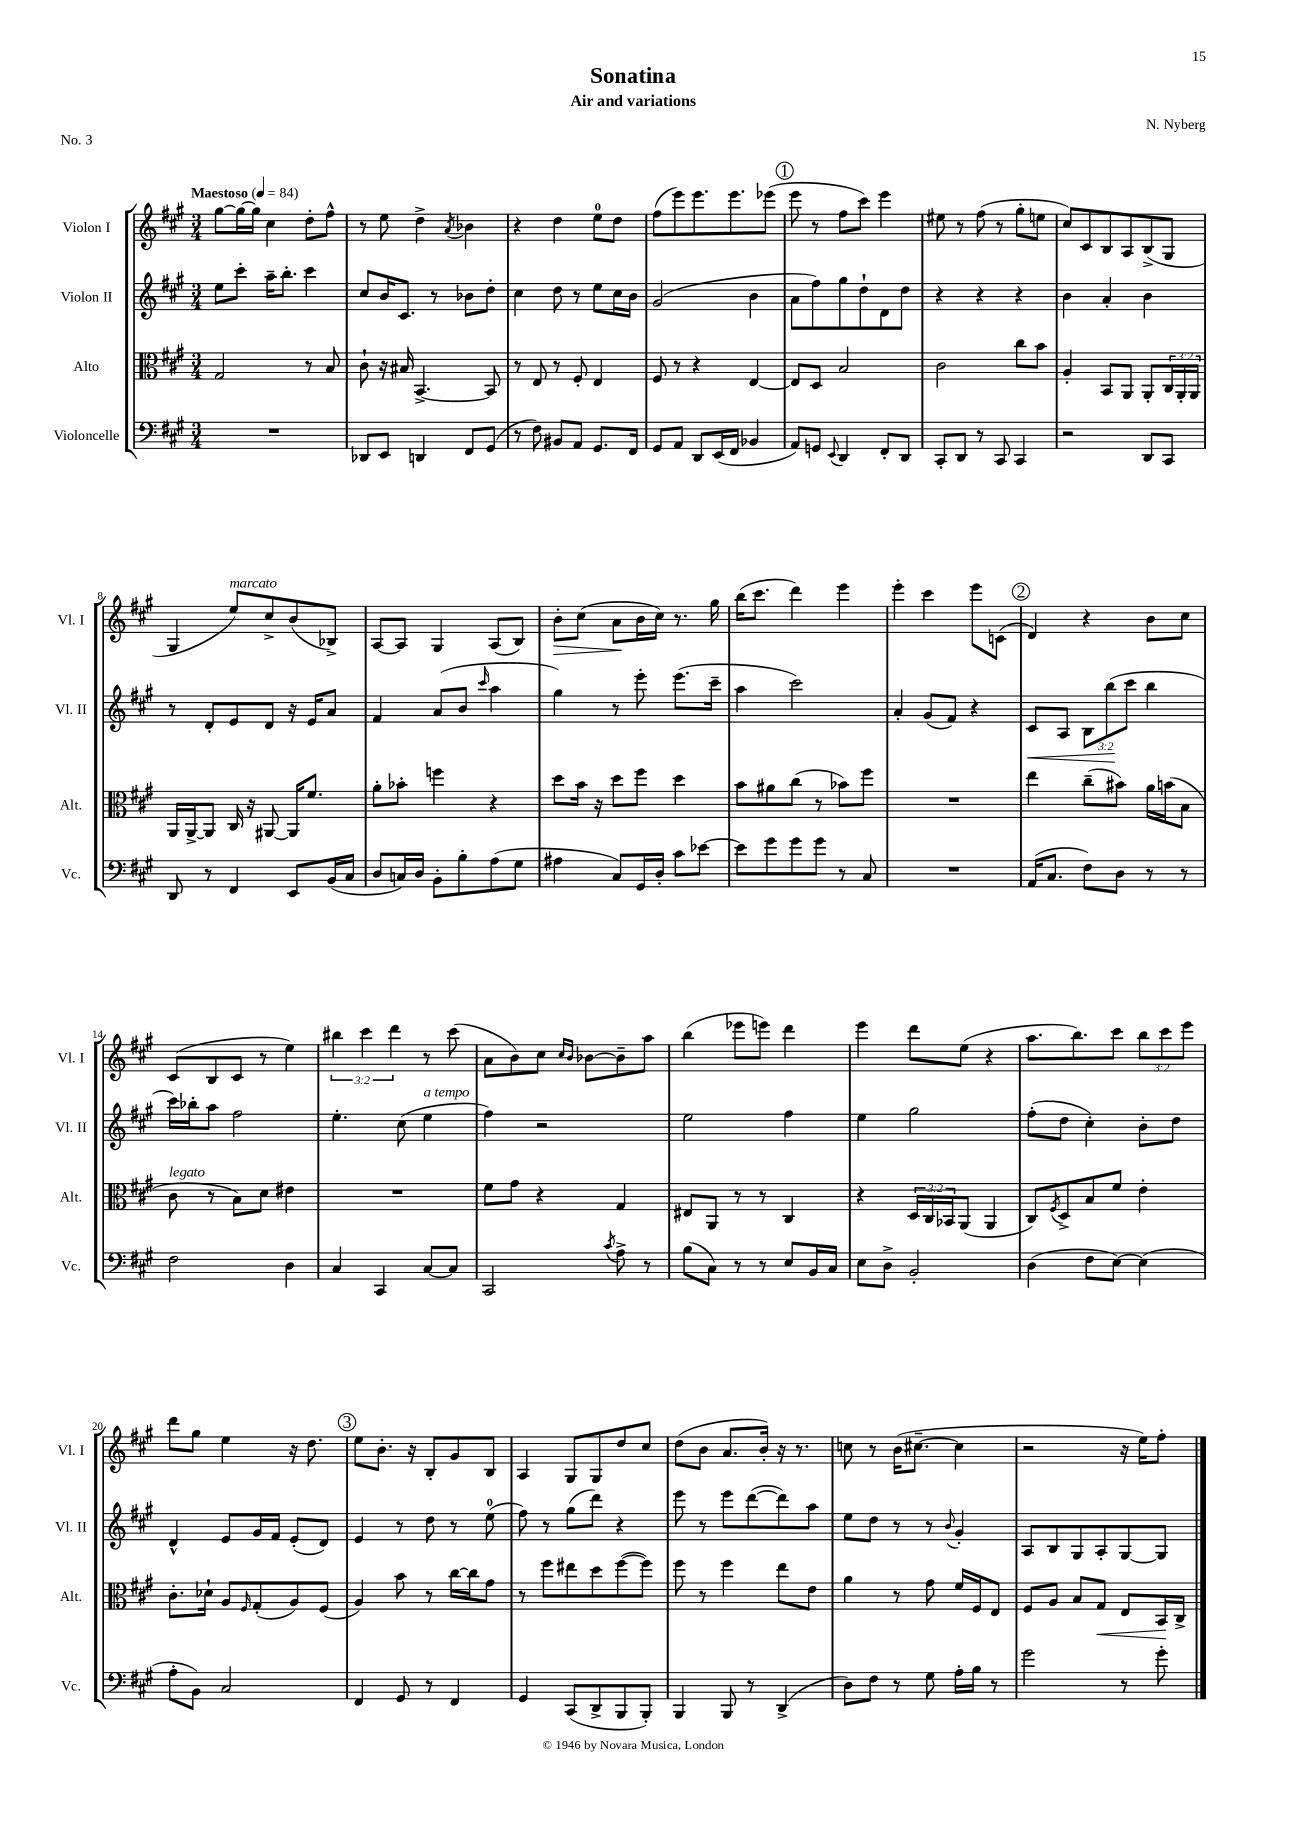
\header { title = "Sonatina" composer = "N. Nyberg" subtitle = "Air and variations" piece = "No. 3" }
<<
\new StaffGroup <<
\new Staff = "s0" \with { instrumentName = "Violon I" shortInstrumentName = "Vl. I" } {
    \clef treble \key a \major \numericTimeSignature \time 3/4 \override Staff.TupletNumber.text = #tuplet-number::calc-fraction-text \tempo "Maestoso" 4 = 84
    gis''8~ gis''16~ gis''16 cis''4 d''8-. fis''8-^ |
    r8 e''8 d''4-> \acciaccatura { a'8 } bes'4 |
    r4 d''4 e''8-0 d''8 |
    fis''8( e'''8) e'''8. e'''8. ees'''8( |
    \mark \markup { \circle "1" } e'''8 r8 fis''8 cis'''8) e'''4 |
    eis''8 r8 fis''8( r8 gis''8-. e''8 |
    cis''8) cis'8 b8 a8 b8->( gis8 |
    gis4 e''8^\markup { \italic "marcato" }) cis''8-> b'8( bes8->) |
    a8~ a8 gis4 a8( b8) |
    b'8-.\> cis''8( a'8\! b'16 cis''16) r8. gis''16 |
    b''16( cis'''8. d'''4) e'''4 |
    e'''4-. cis'''4 e'''8 c'8( |
    \mark \markup { \circle "2" } d'4) r4 b'8 cis''8 |
    cis'8( b8 cis'8 r8 e''4) |
    \tuplet 3/2 { bis''4 cis'''4 d'''4 } r8 cis'''8( |
    a'8 b'8) cis''8 \grace { cis''16 b'16 } bes'8~ bes'8-- a''8 |
    b''4( ees'''8 e'''8) d'''4 |
    e'''4 d'''8 e''8( r4 |
    a''8. b''8.) cis'''8 \tuplet 3/2 { b''8 cis'''8 e'''8 } |
    d'''8 gis''8 e''4 r16 d''8. |
    \mark \markup { \circle "3" } e''8 b'8.-. r16 b8-. gis'8 b8 |
    a4 gis8 gis8 d''8 cis''8 |
    d''8( b'8 a'8. b'16-.) r16 r8. |
    c''8 r8 b'16( cis''8.~-- cis''4 |
    r2 r16 e''16) fis''8-. \bar "|." |
}
\new Staff = "s1" \with { instrumentName = "Violon II" shortInstrumentName = "Vl. II" } {
    \clef treble \key a \major \numericTimeSignature \time 3/4 \override Staff.TupletNumber.text = #tuplet-number::calc-fraction-text
    e''8 cis'''8-. a''16-- b''8.-. cis'''4 |
    cis''8 b'16 cis'8. r8 bes'8 d''8-. |
    cis''4 d''8 r8 e''8 cis''16 b'16 |
    gis'2( b'4 |
    \mark \markup { \circle "1" } a'8 fis''8) gis''8 d''8-! d'8 d''8 |
    r4 r4 r4 |
    b'4 a'4-. b'4 |
    r8 d'8-. e'8 d'8 r16 e'16 a'8 |
    fis'4 a'8( b'8 \grace { cis'''16 } a''4 |
    gis''4) r8 e'''8-. e'''8.( cis'''16-- |
    a''4 cis'''2) |
    a'4-. gis'8( fis'8) r4 |
    \mark \markup { \circle "2" } cis'8\< a8 \tuplet 3/2 { b8 b''8\!( cis'''8 } b''4 |
    cis'''16) bes''16-. a''8 fis''2 |
    e''4.-. cis''8( e''4^\markup { \italic "a tempo" } |
    fis''4) r2 |
    e''2 fis''4 |
    e''4 gis''2 |
    fis''8-.( d''8 cis''4-.) b'8-. d''8 |
    d'4-^ e'8 gis'16 fis'16 e'8-.( d'8) |
    \mark \markup { \circle "3" } e'4 r8 d''8 r8 e''8-0( |
    fis''8) r8 gis''8( d'''8) r4 |
    e'''8 r8 e'''8 d'''8~( d'''8) a''8 |
    e''8 d''8 r8 r8 \appoggiatura { b'8 } gis'4-. |
    a8 b8 gis8 a8-. gis8~ gis8 \bar "|." |
}
\new Staff = "s2" \with { instrumentName = "Alto" shortInstrumentName = "Alt." } {
    \clef alto \key a \major \numericTimeSignature \time 3/4 \override Staff.TupletNumber.text = #tuplet-number::calc-fraction-text
    gis2 r8 b8 |
    cis'8-! r16 bis16 b,4.~-> b,8 |
    r8 e8 r8 fis8-. e4 |
    fis8 r8 r4 e4~ |
    \mark \markup { \circle "1" } e8 d8 b2 |
    cis'2 cis''8 b'8 |
    a4-. b,8 a,8 a,8-. \tuplet 3/2 { cis16 a,16-. a,16 } |
    a,16 a,16~-> a,8 cis16 r16 ais,8~ ais,16 fis'8. |
    a'8-. bes'8-. f''4 r4 |
    d''8 b'16 r16 d''8 fis''8 d''4 |
    b'8 ais'8 cis''8( r8 bes'8) fis''8 |
    R2. |
    \mark \markup { \circle "2" } e''4 cis''8--( bis'8) a'16 b'16( b8 |
    cis'8^\markup { \italic "legato" } r8 b8) d'8 eis'4 |
    R2. |
    fis'8 gis'8 r4 gis4 |
    eis8 a,8 r8 r8 cis4 |
    r4 \tuplet 3/2 { d16 cis16 bes,16 } a,8( a,4 |
    cis8) \acciaccatura { fis8 } d8-> b8 fis'8 e'4-. |
    cis'8.-. des'16-! a8 \grace { fis16 } gis8-.( a8) fis8( |
    \mark \markup { \circle "3" } a4) b'8 r8 cis''16~ cis''16 gis'8 |
    r8 fis''8 eis''8 d''8 fis''8~( fis''8) |
    fis''8 r8 fis''4 e''8 e'8 |
    a'4 r8 gis'8 fis'16 fis16 e8 |
    fis8 a8 b8 gis8\< e8 b,16\! cis16-> \bar "|." |
}
\new Staff = "s3" \with { instrumentName = "Violoncelle" shortInstrumentName = "Vc." } {
    \clef bass \key a \major \numericTimeSignature \time 3/4
    R2. |
    des,8 e,8 d,4 fis,8 gis,8( |
    r8 fis8) bis,8 a,8 gis,8. fis,16 |
    gis,8 a,8 d,8 e,16( fis,16 bes,4 |
    \mark \markup { \circle "1" } a,8) g,8 \appoggiatura { e,8 } d,4 fis,8-. d,8 |
    cis,8-. d,8 r8 cis,8 cis,4 |
    r2 d,8 cis,8 |
    d,8 r8 fis,4 e,8 b,16( cis16 |
    d8 c16) d16 b,8-. b8-. a8( gis8 |
    ais4 cis8) gis,16 d16-. cis'8 ees'8~ |
    ees'8 gis'8 gis'8 gis'8 r8 cis8 |
    R2. |
    \mark \markup { \circle "2" } a,16( cis8. fis8) d8 r8 r8 |
    fis2 d4 |
    cis4 cis,4 cis8~ cis8 |
    cis,2 \acciaccatura { cis'8 } a8-> r8 |
    b8( cis8) r8 r8 e8 b,16 cis16 |
    e8 d8-> b,2-. |
    d4( fis8 e8~) e4( |
    a8-. b,8) cis2 |
    \mark \markup { \circle "3" } fis,4 gis,8 r8 fis,4 |
    gis,4 cis,8( d,8-> b,,8 b,,8-.) |
    b,,4 b,,8 r8 d,4->( |
    d8) fis8 r8 gis8 a16-. b16 r8 |
    gis'2 r8 gis'8-. \bar "|." |
}
>>
>>
